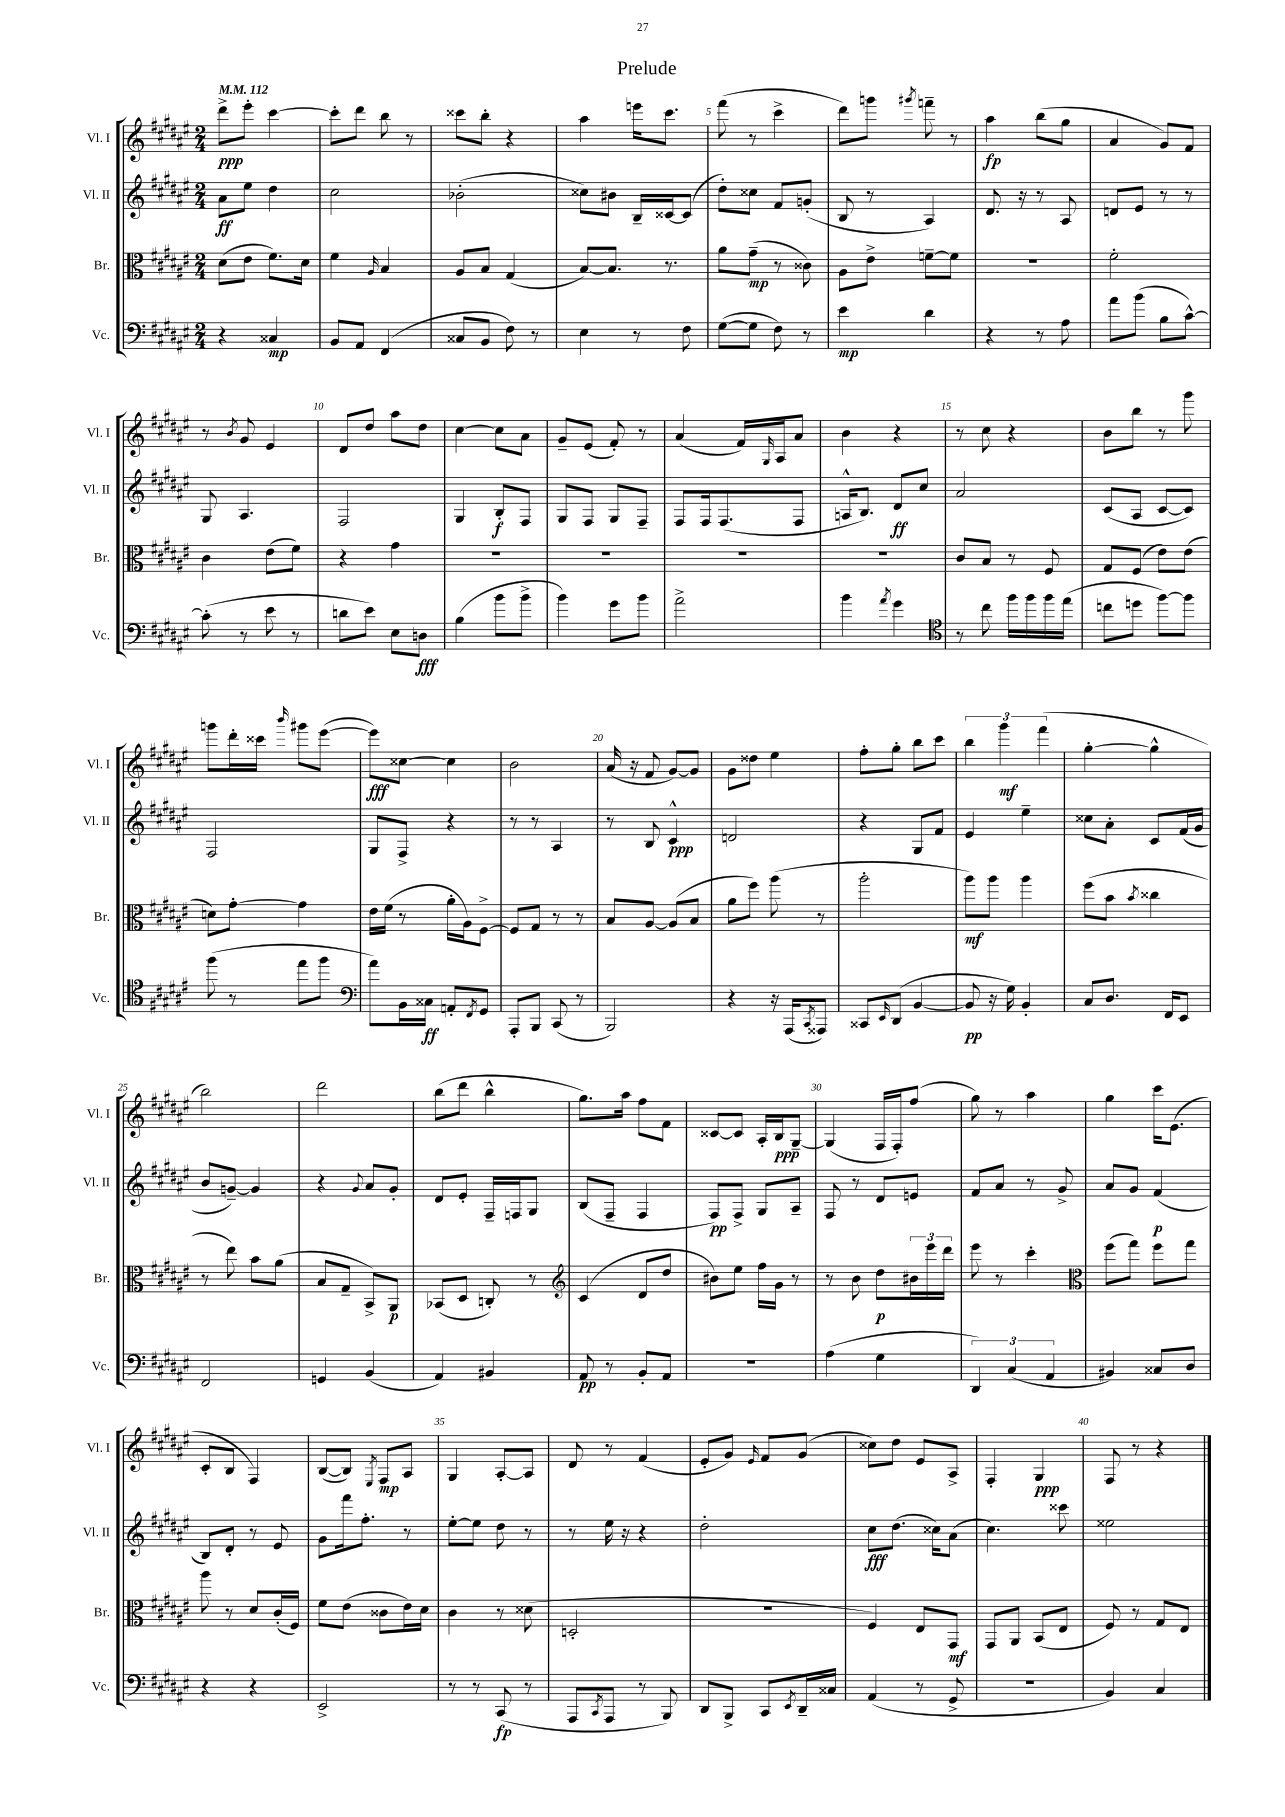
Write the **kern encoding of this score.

**kern	**kern	**kern	**kern
*staff4	*staff3	*staff2	*staff1
*clefF4	*clefC3	*clefG2	*clefG2
*k[f#c#g#d#a#e#]	*k[f#c#g#d#a#e#]	*k[f#c#g#d#a#e#]	*k[f#c#g#d#a#e#]
*M2/4	*M2/4	*M2/4	*M2/4
*MM112	*MM112	*MM112	*MM112
4r	(8d#\L	8a#\L	8ddd#^\L
.	8e#\J	8ee#\J	8eee#'\J
4C##/	8.f#\L)	4dd#\	[4ccc#\
.	16d#\Jk	.	.
=	=	=	=
8BB/L	4f#\	2cc#\	8ccc#'\]L
8AA#/J	.	.	8ddd#\J
.	16qqA#/	.	.
(4FF#/	4B/	.	8bb\
.	.	.	8r
=	=	=	=
8C##/L	8A#/L	(2b-'\	8ccc##\L
8BB/J	8B/J	.	8bb'\J
8F#\)	(4G#/	.	4r
8r	.	.	.
=	=	=	=
4E#\	[8B/L)	8cc##\L)	4aa#\
.	8.B/]J	8b#\J	.
8r	.	16B~/LL	16eee\LK
.	8.r	[16c##/J	8.ccc#\J
8F#\	.	(8c##/]J	.
=	=	=	=
([8G#\L	8a#\L	8dd#'\L)	(8fff#\
8G#\]J	(8g#~\J	8cc##\J	8r
8F#\)	8r	8f#/L	4ccc#^\
8r	8c##\)	(8g'/J	.
=	=	=	=
4e#\	8A#\L	8B/	8ddd#\L)
.	8e#^\J	8r	8ggg\J
.	.	.	8qggg#/
4d#\	[8f~\L	4A#/)	8fff~\
.	8f\]J	.	8r
=	=	=	=
4r	2r	8.d#/	4aa#\
.	.	16r	.
8r	.	8r	(8bb\L
8A#\	.	8A#/	8gg#\J
=	=	=	=
8a#\L	2f#'\	8d/L	4a#/
(8b\J	.	8e#/J	.
8B\L	.	8r	8g#/L)
[8c#^^\J)	.	8r	8f#/J
=	=	=	=
(8c#'\]	4c#\	8G#/	8r
.	.	.	8qb/
8r	.	4.A#/	8g#/
8e#\	(8e#\L	.	4e#/
8r	8f#\J)	.	.
=	=	=	=
8d\L	4r	2F#/	8d#/L
8e#\J)	.	.	8dd#/J
8E#\L	4g#\	.	8aa#\L
8D\J	.	.	8dd#\J
=	=	=	=
(4B\	2r	4G#/	[4cc#\
8b\L	.	8B'/L	8cc#\]L
8b^\J	.	8F#/J	8a#\J
=	=	=	=
4b\)	2r	8G#/L	8g#~/L
.	.	8F#/J	(8e#/J
8g#\L	.	8G#/L	8f#'/)
8b\J	.	8F#~/J	8r
=	=	=	=
2a#^\	2r	8F#/L	(4a#/
.	.	16F#/k	.
.	.	(8.F#/	.
.	.	.	16f#/LL)
.	.	.	16qqG#/
.	.	.	16A#/J
.	.	8F#/J	8a#/J
=	=	=	=
4b\	2r	16A^^/LK	4b\
.	.	8.B/J)	.
8qa#/	.	.	.
4g#\	.	8d#/L	4r
.	.	8cc#/J	.
=	=	=	=
*clefC4	*	*	*
8r	8c#/L	2a#/	8r
8cc#\	8B/J	.	8cc#\
16ff#\LL	8r	.	4r
16ff#\	.	.	.
16ff#\	8F#/	.	.
(16ee#\JJ	.	.	.
=	=	=	=
8cc\L	8G#/L	(8c#/L	8b\L
8dd\J	(8F#/J	8A#/J	8bb\J
[8ff#\L)	8e#\L)	[8c#/L	8r
8ff#\]J	(8e#\J	8c#/]J)	8ggg#\
=	=	=	=
(8ff#\	8d\L)	2F#/	8ggg\L
8r	[8g#'\J	.	16ddd#'\L
.	.	.	16ccc##\JJ
.	.	.	16qqbbb/
8ee#\L	4g#\]	.	8ggg#\L
8ff#\J	.	.	([8eee#\J
=	=	=	=
*clefF4	*	*	*
8a#\L)	16e#\LL	8G#/L	8eee#\]L)
.	(16f#\JJ	.	.
16BB\L	8r	8F#^/J	[8cc##\J
16C##\JJ	.	.	.
8AA'/L	16a#'\LL	4r	4cc##\]
.	16A#\J)	.	.
8qFF#/	.	.	.
8GG#/J	[8F#^\J	.	.
=	=	=	=
8AAA#'/L	8F#/]L	8r	2b\
8BBB/J	8G#/J	8r	.
(8CC#/	8r	4A#/	.
8r	8r	.	.
=	=	=	=
2BBB/)	8B/L	8r	(16a#/
.	.	.	16r
.	[8A#/J	8B/	8f#/
.	(8A#/]L	4c#^^/	[8g#/L)
.	8B/J	.	8g#/]J
=	=	=	=
4r	8a#\L	2d/	8g#\L
.	8ff#\J)	.	8dd##\J
16r	(8aa#\	.	4ee#\
(16AAA#/LK	.	.	.
8qCC#/	.	.	.
8AAA##/J)	8r	.	.
=	=	=	=
8CC##/L	2aa#'\	4r	8ff#'\L
16qqEE#/	.	.	.
(8DD#/J	.	.	8gg#'\J
[4BB/	.	8G#/L	8bb\L
.	.	8f#/J	8ccc#\J
=	=	=	=
8BB/]	8aa#\L)	4e#/	6bb\
16r	8aa#\J	.	.
.	.	.	6ggg#\
16G#\)	.	.	.
4BB'/	4aa#\	4ee#~\	.
.	.	.	(6fff#\
=	=	=	=
8C#/L	(8ff#\L	8cc##\L	[4gg#'\
8.D#/J	8b\J	8a#'\J	.
.	8qb/	.	.
.	4cc##\	8c#/L	4gg#^^\]
16FF#/LK	.	.	.
8EE#/J	.	(16f#/L	.
.	.	16g#/JJ	.
=	=	=	=
2FF#/	8r	8b/L	2bb\)
.	8ee#\)	[8g~/J)	.
.	8b\L	4g/]	.
.	(8a#\J	.	.
=	=	=	=
4GG/	8B/L	4r	2ddd#\
.	8G#~/J	.	.
.	.	8qqg#/	.
(4BB/	8BB^/L)	8a#/L	.
.	8AA#/J	8g#'/J	.
=	=	=	=
4AA#/)	(8BB-/L	8d#/L	(8bb\L
.	8D#/J	8e#'/J	8ddd#\J
4BB#/	8C'/)	16F#~/LL	4bb^^\
.	.	16F/J	.
.	8r	8G#/J	.
=	=	=	=
*	*clefG2	*	*
8AA#/	(4c#/	(8B/L	8.gg#\L)
8r	.	8F#~/J	.
.	.	.	16aa#\Jk
8BB'/L	8d#/L	4F#/	8ff#\L
8AA#/J	8dd#/J	.	8f#\J
=	=	=	=
2r	8b#\L)	8F#/L)	[8c##/L
.	8ee#\J	8F#^/J	8c##/]J
.	16ff#\LL	8G#/L	16A#'/LL
.	16g#\JJ	.	16B/J
.	8r	8A#~/J	[8G#~/J
=	=	=	=
(4A#\	8r	8F#/	(4G#/]
.	8b\	8r	.
4G#\	8dd#\L	8d#/L	16F#/LL
.	.	.	16F#'/J)
.	24b#\L	8e/J	(8ff#/J
.	24eee#\	.	.
.	24ddd#\JJ	.	.
=	=	=	=
6DD#/)	8eee#\	8f#/L	8gg#\)
.	8r	8a#/J	8r
(6C#/	.	.	.
.	4ccc#'\	8r	4aa#\
6AA#/	.	.	.
.	.	8g#^/	.
=	=	=	=
*	*clefC3	*	*
4BB#/)	(8ff#\L	8a#/L	4gg#\
.	8gg#\J)	8g#/J	.
8C##/L	8ff#\L	(4f#/	16ccc#\LK
.	.	.	(8.e#\J
8D#/J	8gg#\J	.	.
=	=	=	=
4r	8aa#\	8B/L)	8c#'/L
.	8r	8d#'/J	8B/J
4r	8d#/L	8r	4F#/)
.	(16c#'/L	8e#/	.
.	16F#/JJ)	.	.
=	=	=	=
2EE#^/	8f#\L	8g#\L	([8B/L
.	(8e#\J	16fff#\k	8B/]J)
.	.	8.ff#'\J	.
.	.	.	8qE#/
.	8c##\L	.	8F#/L
.	16e#\L)	8r	8A#/J
.	16d#\JJ	.	.
=	=	=	=
8r	4c#\	[8ee#'\L	4G#/
8r	.	8ee#\]J	.
(8CC#/	8r	8dd#\	[8A#'/L
8r	(8d##\	8r	8A#/]J
=	=	=	=
8AAA#/L	2D'/	8r	8d#/
8qCC#/	.	.	.
8AAA#/J	.	16ee#\	8r
.	.	16r	.
8r	.	4r	(4f#/
8BBB/)	.	.	.
=	=	=	=
8DD#/L	2r	2dd#'\	8e#'/L
8BBB^/J	.	.	8g#/J)
.	.	.	16qqe#/
8CC#/L	.	.	8f#/L
8qEE#/	.	.	.
16DD#~/L	.	.	(8g#/J
16C##/JJ	.	.	.
=	=	=	=
(4AA#/	4F#/)	8cc#\L	8cc##\L)
.	.	(8.dd#\J	8dd#\J
8r	8E#/L	.	8e#/L
.	.	16cc##\LK)	.
8GG#^/	8GG#/J	(8a#\J	8A#^/J
=	=	=	=
2r	8GG#/L	4.cc#\)	4F#'/
.	8AA#/J	.	.
.	(8BB/L	.	4G#/
.	8E#/J	8ccc##\	.
=	=	=	=
4BB/)	8F#/)	2ee##\	8F#/
.	8r	.	8r
4C#/	8G#/L	.	4r
.	8E#/J	.	.
==	==	==	==
*-	*-	*-	*-
